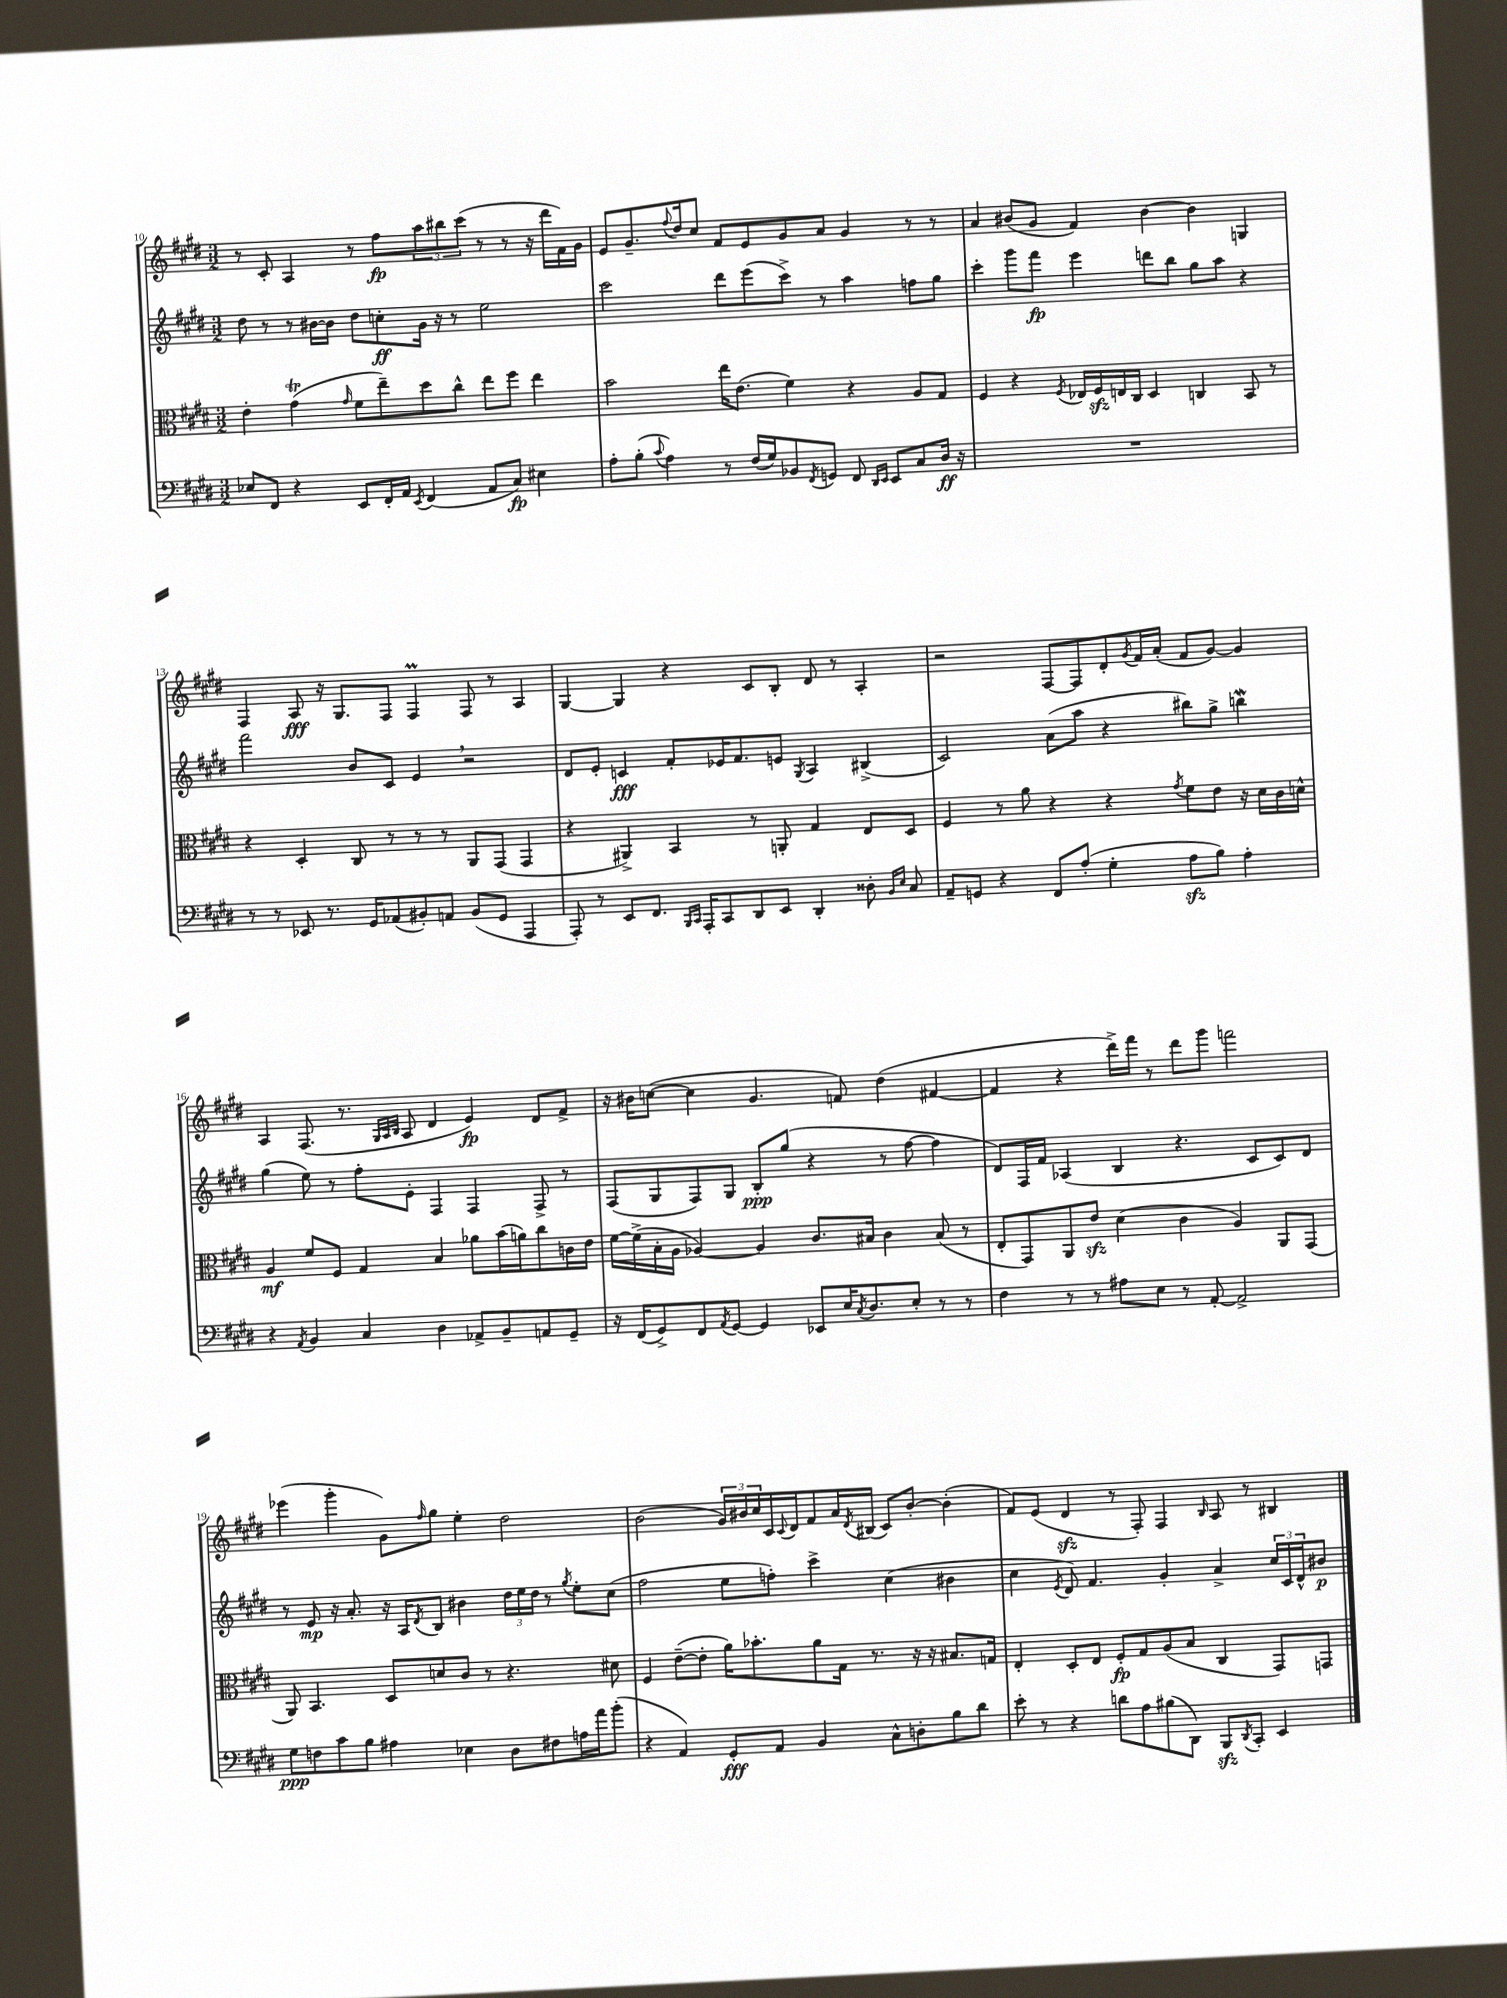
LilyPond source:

<<
\new StaffGroup <<
\new Staff = "s0" {
    \clef treble \key e \major \numericTimeSignature \time 3/2
    r8 cis'8-. a4 r8 fis''8\fp \tuplet 3/2 { a''8 bis''8 cis'''8( } r8 r8 r16 dis'''16 fis'16) gis'16 |
    e'8 gis'8.-- \appoggiatura { fis''8 } dis''16 cis''8 fis'8 e'8 gis'8 a'8 gis'4 r8 r8 |
    a'4 bis'8( gis'8 fis'4) bis'4~ bis'4 g4 |
    fis4 a8\fff r16 gis8. fis8 fis4\prall fis8 r8 a4 |
    gis4~ gis4 r4 cis'8 b8-. dis'8 r8 a4-. |
    r2 fis8~ fis8 dis'8-. \acciaccatura { gis'8 } fis'16 a'16-.( fis'8 gis'8~) gis'4 |
    a4 fis8.( r8. \grace { gis32 a32 b32 } a8 dis'4 e'4\fp) dis'8 fis'8-> |
    r16 bis'16 c''8~( c''4 gis'4. f'8) dis''4( fis'4~ |
    fis'4 r4 dis'''16->) fis'''16 r8 dis'''8 gis'''8 f'''2 |
    ees'''4( gis'''4-. gis'8) \grace { fis''16 } gis''8 e''4-. dis''2 |
    b'2( \tuplet 3/2 { gis'16) bis'16 cis''16 } cis'16 \appoggiatura { cis'8 } dis'16 fis'8 a'16 \acciaccatura { dis'8 } bis16( cis'8) bis'8~-. bis'4-.( |
    fis'8) e'8( dis'4\sfz r8 fis8-.) fis4 \grace { b16 } a8 r8 bis4 \bar "|." |
}
\new Staff = "s1" {
    \clef treble \key e \major \numericTimeSignature \time 3/2
    dis''8 r8 r8 bis'16~ bis'16 dis''8 c''8-.\ff gis'16 r16 r8 e''2 |
    cis'''2 dis'''8 e'''8( cis'''8->) r8 a''4 f''8 gis''8 |
    cis'''4-. gis'''8 fis'''8\fp e'''4 d'''8 b''8 gis''8 a''8 r4 |
    fis'''2 b'8 cis'8 e'4 \breathe r2 |
    dis'8 e'8-. c'4\fff fis'8-. ees'16 fis'8. e'8 \acciaccatura { gis8 } a4 bis4->( |
    cis'2) a'8( a''8 r4 bis''8) gis''8-> b''4\mordent |
    gis''4( e''8) r8 fis''8-. e'8-. fis4 fis4 fis8-> r8 |
    fis8( gis8 fis8) gis8 b8-.\ppp gis''8( r4 r8 fis''8~ fis''4 |
    dis'8) fis16 fis'16 aes4( b4 r4. cis'8 cis'8) dis'8 |
    r8 e'8\mp r16 a'8.-. r16 a16 \acciaccatura { dis'8 } b8 bis'4 \tuplet 3/2 { dis''16 e''16 dis''16 } r8 \acciaccatura { gis''8 } e''8-. cis''8( |
    fis''2 e''8 f''8-.) cis'''4-> cis''4( bis'4 |
    cis''4 \acciaccatura { e'8 } dis'8) fis'4. gis'4-. a'4-> \tuplet 3/2 { cis''16 cis'16 dis'16-^ } bis'8\p \bar "|." |
}
\new Staff = "s2" {
    \clef alto \key e \major \numericTimeSignature \time 3/2
    e'4-. gis'4\trill( \grace { gis'16 } fis'8 e''8--) dis''8 cis''8-^ e''8 fis''8 e''4 |
    b'2 e''16 e'8.( fis'4) r4 a8 gis8 |
    fis4 r4 \acciaccatura { fis8 } ees16 fis16\sfz e16 cis16 dis4 c4 b,8 r8 |
    r4 dis4-. cis8 r8 r8 r8 a,8 gis,8( gis,4 |
    r4 ais,4->) b,4 r8 a,8-. gis4 e8 dis8 |
    fis4 r8 a'8 r4 r4 \acciaccatura { gis'8 } fis'8 e'8 r16 dis'16 cis'16 d'16-^ |
    a4\mf fis'8 fis8 gis4 b4 aes'8 b'16( a'16) cis''8 c'16 e'16 |
    fis'16~ fis'16->( b16-. a16 aes4~) aes4 cis'8. bis16 cis'4 bis8( r8 |
    e8-. gis,8) a,8 e'8\sfz dis'4( cis'4 a4) a,8 gis,8( |
    a,8) b,4. dis8 d'8 cis'8 r8 r4. dis'8 |
    fis4 e'8~--( e'8-. a'16) bes'8.-. a'8 gis16 r8. r16 r16 bis8. g16 |
    e4-. dis8-. e8 fis8-.\fp gis8 a8( b8 cis4 gis,8) g,8 \bar "|." |
}
\new Staff = "s3" {
    \clef bass \key e \major \numericTimeSignature \time 3/2
    ees8 fis,8 r4 e,8 fis,16-. a,16 \acciaccatura { e,8 } fis,4( a,8 cis8\fp) eis4 |
    a8-. b8-.( \appoggiatura { cis'8 } a4) r8 fis16( gis16) bes,8 \acciaccatura { fis,8 } g,8 fis,8 \grace { dis,16 e,16 } e,8 cis8 dis16\ff r16 |
    R1. |
    r8 r8 ees,8 r8. gis,16 aes,8( bis,8-.) a,8 bis,8( gis,8 a,,4 |
    a,,8-.) r8 e,8 fis,8. \grace { b,,16 cis,16 } a,,16-. cis,8 dis,8 e,8 dis,4-. disis8-. \grace { b,16 e16 } cis8 |
    a,8-- g,8 r4 fis,8 a8-.( gis4-. a8\sfz b8) a4-. |
    r4 \acciaccatura { a,8 } b,4 cis4 dis4 aes,8-> b,8-- a,8 gis,8-- |
    r16 fis,16( gis,8->) fis,8 \acciaccatura { a,8 } gis,8~ gis,4 ees,8 e16 \acciaccatura { cis8 } dis8. e8-. r8 r8 |
    fis4 r8 r8 ais8 e8 r8 a,8~-. a,2-> |
    gis8\ppp f8 cis'8 b8 ais4 ees4 dis8 fis8 a16 a'16 b'8-.( |
    r4 a,4) gis,8-.\fff a,8 b,4 cis8-^ d8-. b8 dis'8 |
    e'8-. r8 r4 d'8 a8 bis8( dis,8) b,,8\sfz \acciaccatura { dis,8 } cis,8-. e,4 \bar "|." |
}
>>
>>
\layout { \context { \Score currentBarNumber = #10 } }
